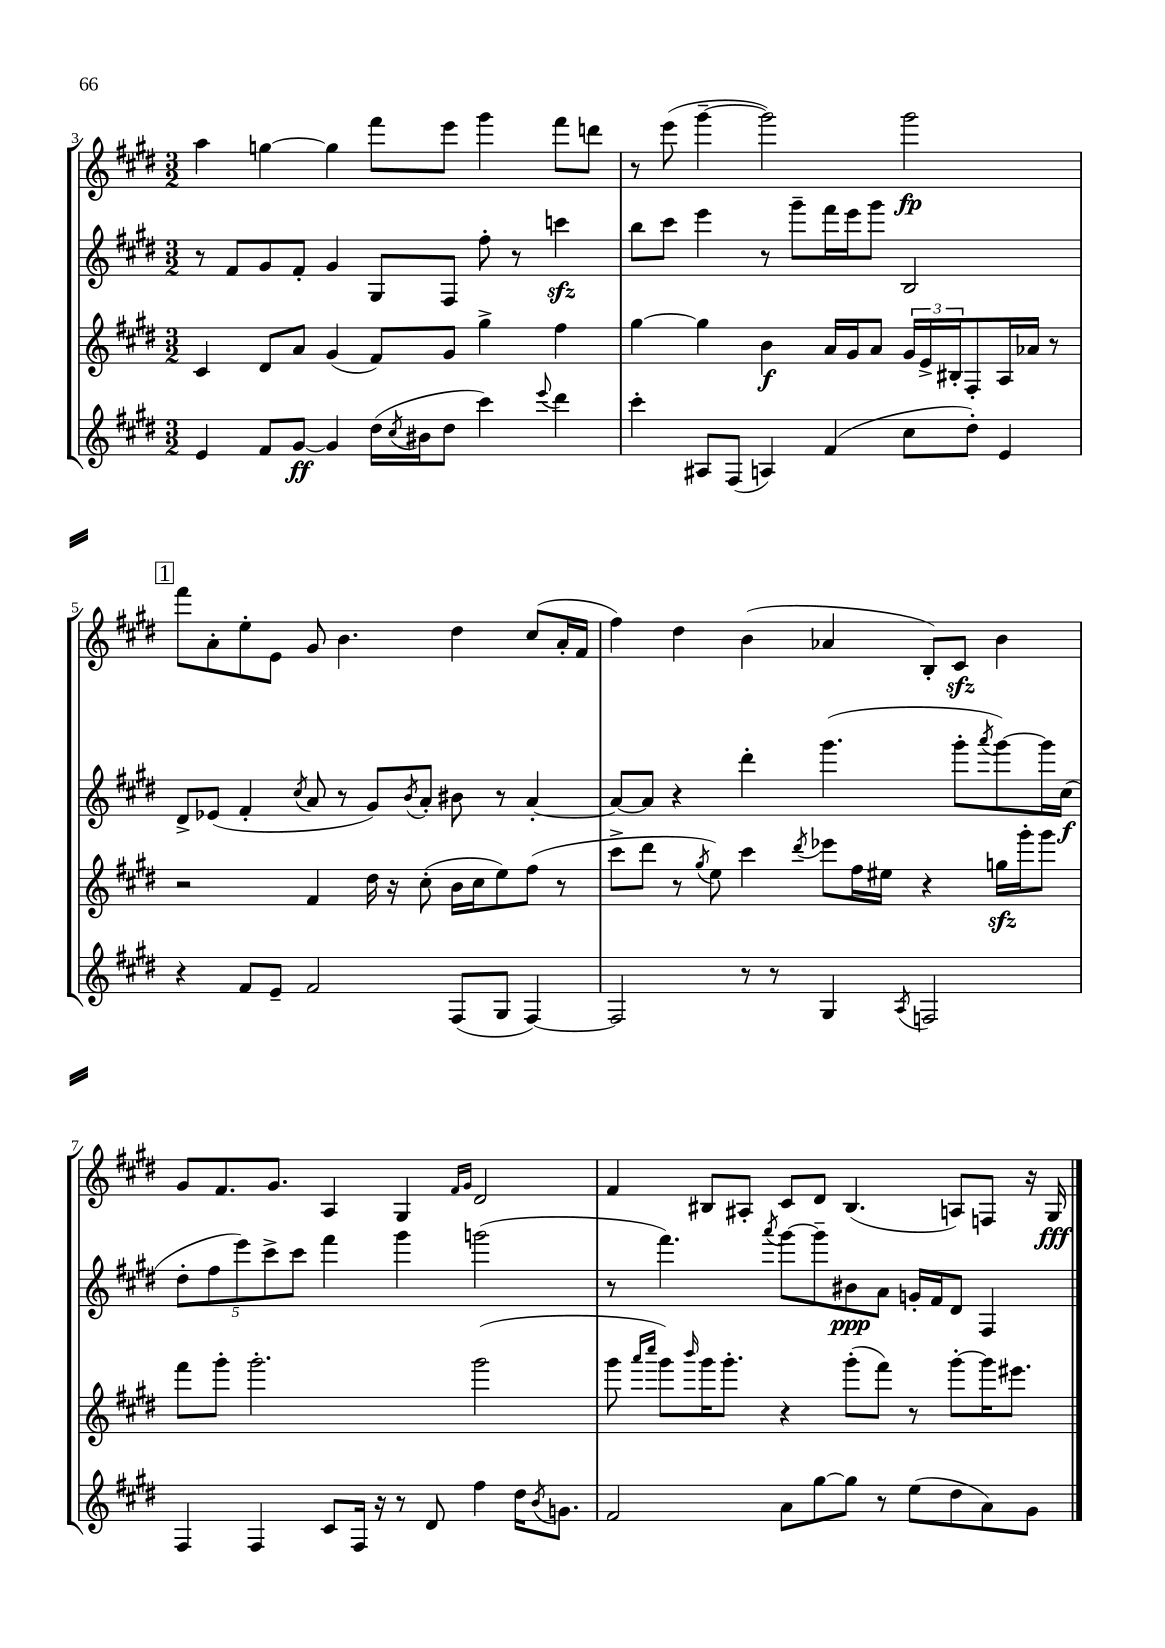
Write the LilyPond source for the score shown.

<<
\new StaffGroup <<
\new Staff = "s0" {
    \clef treble \key e \major \numericTimeSignature \time 3/2
    a''4 g''4~ g''4 fis'''8 e'''8 gis'''4 fis'''8 d'''8 |
    r8 e'''8( gis'''4~-- gis'''2) gis'''2\fp |
    \mark \markup { \box "1" } fis'''8 a'8-. e''8-. e'8 gis'8 b'4. dis''4 cis''8( a'16-. fis'16 |
    fis''4) dis''4 b'4( aes'4 b8-.) cis'8\sfz b'4 |
    gis'8 fis'8. gis'8. a4 gis4 \grace { fis'16 gis'16 } dis'2 |
    fis'4 bis8 ais8-. cis'8 dis'8 bis4.( a8) f8 r16 gis16\fff \bar "|." |
}
\new Staff = "s1" {
    \clef treble \key e \major \numericTimeSignature \time 3/2
    r8 fis'8 gis'8 fis'8-. gis'4 gis8 fis8 fis''8-. r8 c'''4\sfz |
    b''8 cis'''8 e'''4 r8 gis'''8-- fis'''16 e'''16 gis'''8 b2 |
    \mark \markup { \box "1" } dis'8-> ees'8( fis'4-. \acciaccatura { cis''8 } a'8 r8 gis'8) \acciaccatura { b'8 } a'8-. bis'8 r8 a'4~-. |
    a'8~ a'8 r4 dis'''4-. gis'''4.( gis'''8-. \acciaccatura { a'''8 } gis'''8~) gis'''16 cis''16\f( |
    \tuplet 5/4 { dis''8-. fis''8 e'''8) cis'''8-> cis'''8 } fis'''4 gis'''4 g'''2( |
    r8 fis'''4.) \acciaccatura { a'''8 } gis'''8~ gis'''8-- bis'8\ppp a'8 g'16-. fis'16 dis'8 fis4 \bar "|." |
}
\new Staff = "s2" {
    \clef treble \key e \major \numericTimeSignature \time 3/2
    cis'4 dis'8 a'8 gis'4( fis'8) gis'8 gis''4-> fis''4 |
    gis''4~ gis''4 b'4\f a'16 gis'16 a'8 \tuplet 3/2 { gis'16 e'16-> bis16-. } fis8-. a16 aes'16 r8 |
    \mark \markup { \box "1" } r2 fis'4 dis''16 r16 cis''8-.( b'16 cis''16 e''8) fis''8( r8 |
    cis'''8-> dis'''8 r8 \acciaccatura { gis''8 } e''8) cis'''4 \acciaccatura { dis'''8 } ees'''8 fis''16 eis''16 r4 g''16\sfz gis'''16-. gis'''8 |
    fis'''8 gis'''8-. gis'''2.-. gis'''2( |
    gis'''8 \grace { a'''16 cis''''16 } gis'''8) \grace { b'''16 } gis'''16 gis'''8.-. r4 gis'''8-.( fis'''8) r8 gis'''8~-. gis'''16 eis'''8. \bar "|." |
}
\new Staff = "s3" {
    \clef treble \key e \major \numericTimeSignature \time 3/2
    e'4 fis'8 gis'8~\ff gis'4 dis''16( \acciaccatura { cis''8 } bis'16 dis''8 cis'''4) \appoggiatura { e'''8 } dis'''4 |
    cis'''4-. ais8 fis8( a4) fis'4( cis''8 dis''8-.) e'4 |
    \mark \markup { \box "1" } r4 fis'8 e'8-- fis'2 fis8( gis8 fis4~) |
    fis2 r8 r8 gis4 \acciaccatura { a8 } f2 |
    fis4 fis4 cis'8 fis16 r16 r8 dis'8 fis''4 dis''16 \acciaccatura { b'8 } g'8. |
    fis'2 a'8 gis''8~ gis''8 r8 e''8( dis''8 a'8) gis'8 \bar "|." |
}
>>
>>
\layout { \context { \Score currentBarNumber = #3 } }
